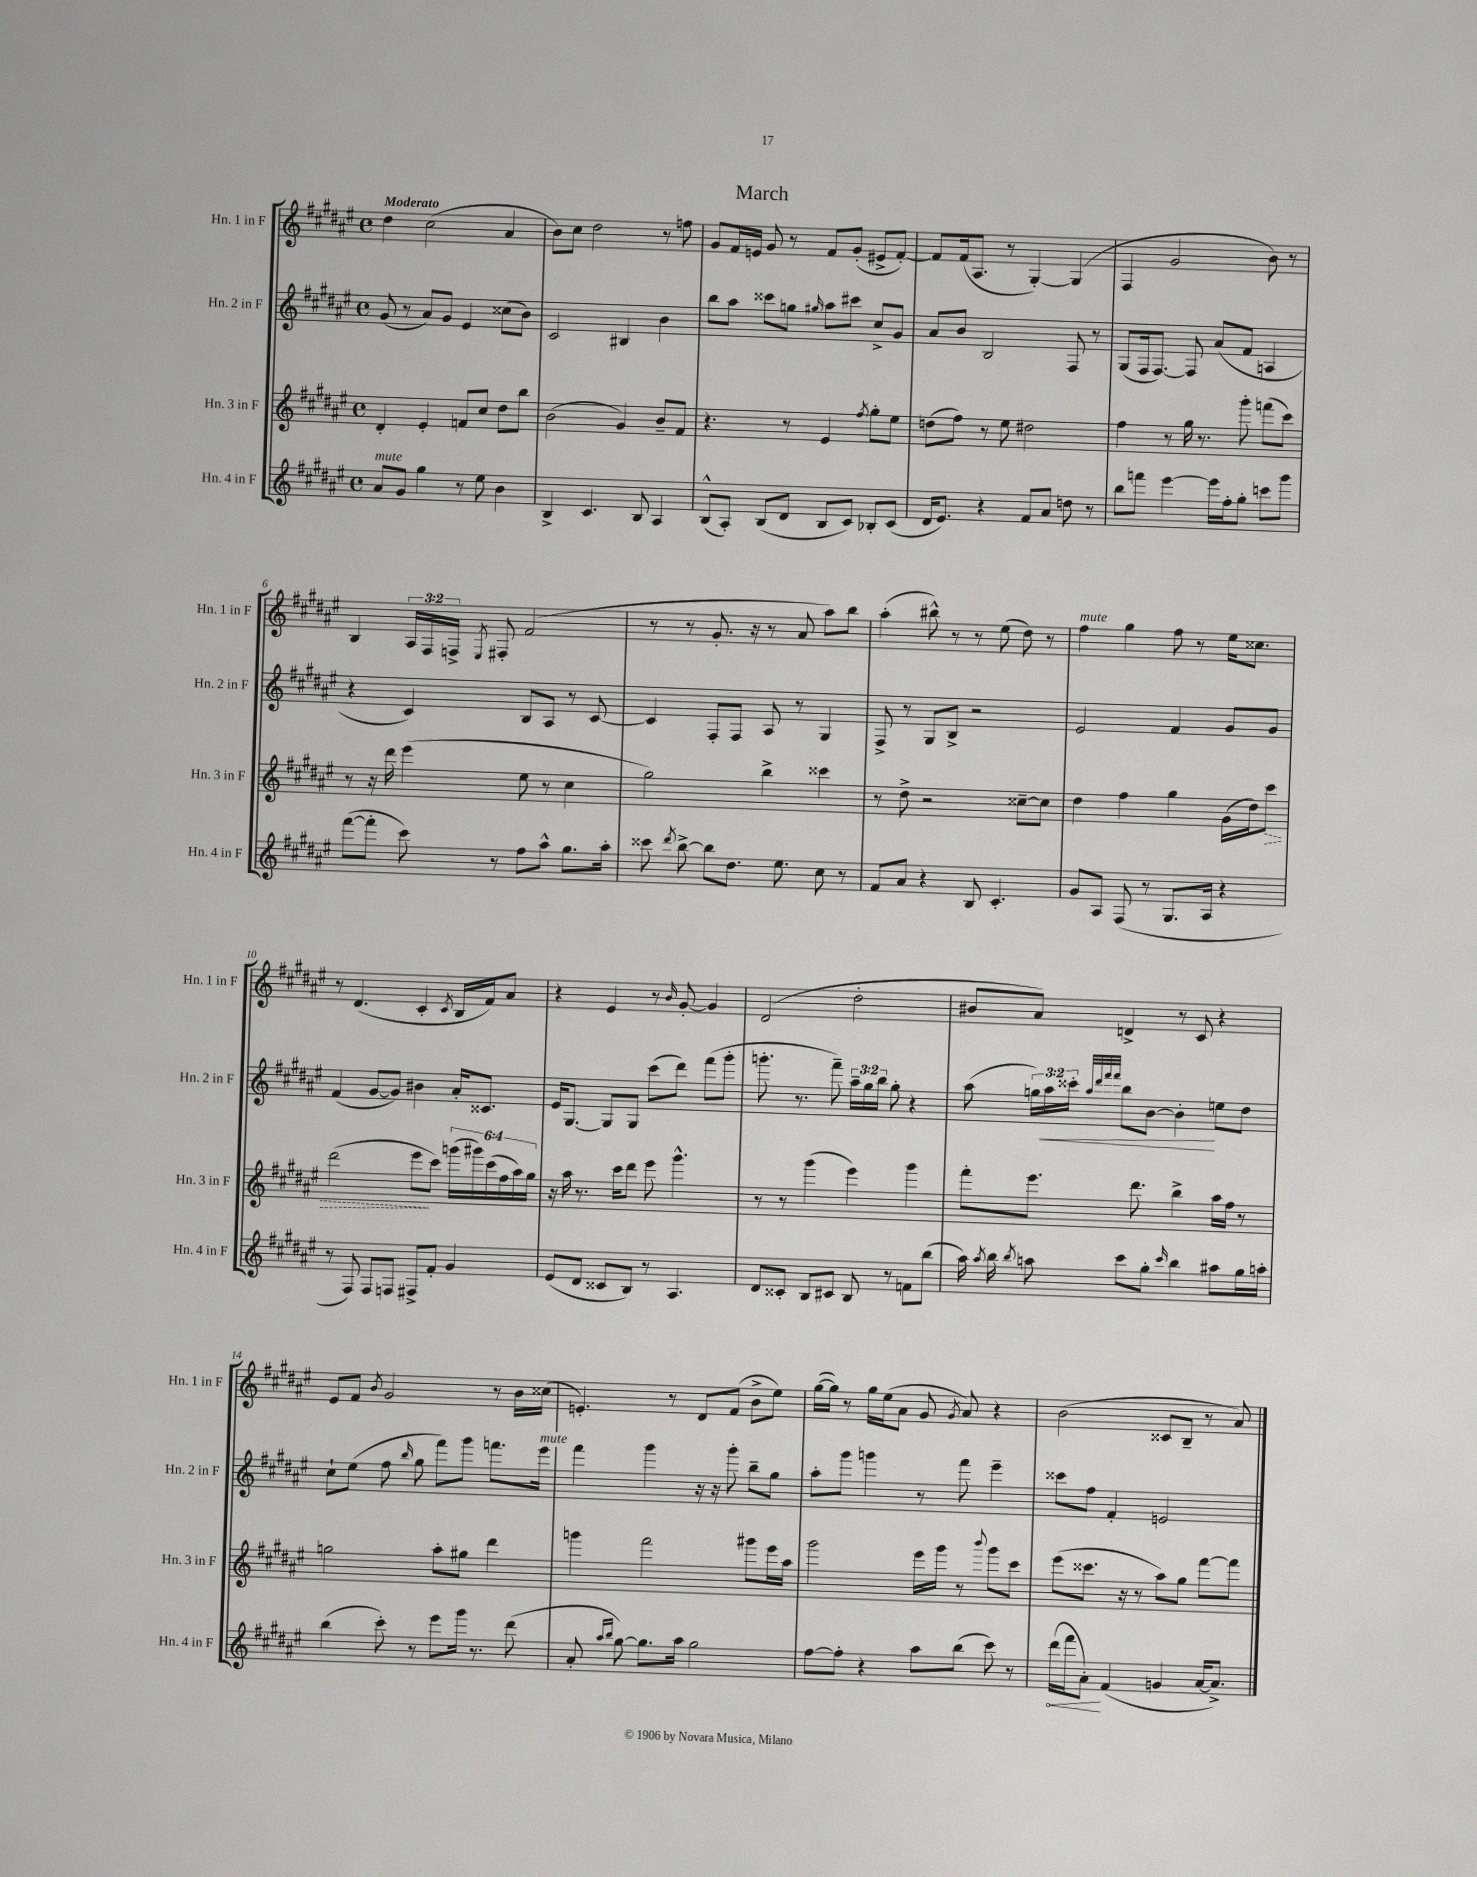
\header { title = "March" }
<<
\new StaffGroup <<
\new Staff = "s0" \with { instrumentName = "Hn. 1 in F" shortInstrumentName = "Hn. 1 in F" } {
    \clef treble \key fis \major \defaultTimeSignature \time 4/4 \override Staff.TupletNumber.text = #tuplet-number::calc-fraction-text \tempo "Moderato"
    \autoBeamOff dis''4 cis''2( ais'4 |
    b'8[) cis''8] dis''2 r8 f''8 |
    gis'8[ fis'16 e'16] gis'8 r8 fis'8[ gis'8]-.( eis'8[-> fis'8]~-.) |
    fis'8[ fis'16( ais8.] r8 gis4~-.) gis4( |
    fis4 gis'2 b'8) r8 |
    b4 \tuplet 3/2 { ais16[ fis16 f16]-> } \acciaccatura { eis8 } fis8-. fis'2( |
    r8 r8 gis'8.-. r16 r8 ais'8 ais''8[) b''8] |
    ais''4-.( bis''8-^) r8 r8 eis''8( dis''8) r8 |
    fis''4^\markup { \italic "mute" } gis''4 fis''8 r8 eis''16[ cisis''8.] |
    r8 dis'4.( cis'4-. \acciaccatura { cis'8 } b16[ fis'16) ais'8] |
    r4 eis'4 r8 \grace { b'16 } gis'8~-. gis'4 |
    dis'2( dis''2-. |
    bis'8[ ais'8]) d'4-> r8 cis'8 r4 |
    eis'8[ fis'8] \acciaccatura { b'8 } gis'2 r8 b'16[ cisis''16]( |
    e'4.-.) r8 dis'8[ fis'8]( b'8[-> eis''8]) |
    gis''16[~( gis''16]) r8 gis''16[ eis''16( ais'8] gis'8 \acciaccatura { gis'8 } ais'8) r4 |
    b'2( cisis'8[ b8]-- r8 ais'8) \bar "|." |
}
\new Staff = "s1" \with { instrumentName = "Hn. 2 in F" shortInstrumentName = "Hn. 2 in F" } {
    \clef treble \key fis \major \defaultTimeSignature \time 4/4 \override Staff.TupletNumber.text = #tuplet-number::calc-fraction-text
    \autoBeamOff gis'8( r8 ais'8[) gis'8] eis'4 cisis''8[( b'8]) |
    cis'2 bis4 b'4 |
    b''8[ ais''8] cisis'''8[ g''8] \grace { gis''16 } ais''8[ cis'''8] cis''8[-> gis'8] |
    ais'8[ b'8] b2 fis8 r8 |
    gis8[( fis16 fis8.]~) fis8 ais'8[( fis'8] a4 |
    r4 cis'4) b8[ ais8] r8 cis'8~ |
    cis'4 fis8[-. fis8] ais8 r8 gis4 |
    fis8-> r8 gis8[ b8]-> r2 |
    eis'2 fis'4 gis'8[ gis'8] |
    fis'4( gis'8[~ gis'8]) bis'4 ais'16[-. cisis'8.] |
    eis'16[ gis8.]~ gis8[ gis8] cis'''8[( dis'''8]) fis'''8[( gis'''8]-. |
    g'''8.-. r8. fis'''8--) \tuplet 3/2 { ais''16[-- gis''16 b''16] } gis''8-. r4 |
    ais''8( \tuplet 3/2 { g''16[) ais''16\< cisis'''16]-. } \grace { ais''32[ dis'''32 fis'''32 fis'''32] } b''8[ b'8]~ b'4-.\! e''8[ dis''8] |
    cis''8[-! eis''8]( fis''8 \grace { b''16 } gis''8 fis'''8[) gis'''8] f'''8.[ eis'''16]^\markup { \italic "mute" } |
    fis'''4 gis'''4 r16 r16 gis'''8-. b''8[-- gis''8] |
    ais''8[-. gis'''8] g'''4 r8 fis'''8 eis'''4-- |
    cisis'''8[ fis''8] fis'4-. e'2 \bar "|." |
}
\new Staff = "s2" \with { instrumentName = "Hn. 3 in F" shortInstrumentName = "Hn. 3 in F" } {
    \clef treble \key fis \major \defaultTimeSignature \time 4/4 \override Staff.TupletNumber.text = #tuplet-number::calc-fraction-text
    \autoBeamOff dis'4-. eis'4-. f'8[ cis''8] dis''8[ b''8] |
    b'2( gis'4) b'8[-- fis'8] |
    r4. r8 eis'4 \acciaccatura { fis''8 } gis''8[-. eis''8] |
    d''8[( fis''8]) r8 eis''8 dis''2 |
    fis''4 r8 gis''16 r8. gis'''8-. f'''8[( cis'''8]) |
    r8 r16 dis'''16 eis'''4( eis''8 r8 cis''4 |
    gis''2) b''4-> cisis'''4 |
    r8 dis''8-> r2 cisis''8[~-- cisis''8] |
    dis''4 fis''4 gis''4 gis'16[( dis''16) \once \override Hairpin.style = #'dashed-line cis'''8]\> |
    dis'''2( eis'''8[\! cis'''8]) \tuplet 6/4 { g'''16[( gis'''16) cis'''16( fis''16 ais''16) gis''16] } |
    r16 ais''16 r8. cis'''16[ dis'''8] eis'''8 gis'''4.-^ |
    r8 r8 gis'''4( eis'''4) gis'''4 |
    fis'''8[-. eis'''8.] dis'''8. b''4-> ais''16[ fis''16] r8 |
    g''2 ais''8[-. gis''8] dis'''4 |
    g'''4 fis'''2 gis'''8[ eis'''16 ais''16] |
    gis'''2 eis'''16[ gis'''16] r8 \appoggiatura { b'''8 } gis'''8[ cis'''8] |
    eis'''8[( cisis'''8.] r16 r8 ais''8[) gis''8] fis'''8[~ fis'''8] \bar "|." |
}
\new Staff = "s3" \with { instrumentName = "Hn. 4 in F" shortInstrumentName = "Hn. 4 in F" } {
    \clef treble \key fis \major \defaultTimeSignature \time 4/4
    \autoBeamOff ais'8[^\markup { \italic "mute" } gis'8] gis''4 r8 eis''8 b'4 |
    b4-> cis'4. b8 ais4 |
    b8[-^( ais8]-.) b8[( dis'8] b8[ cis'8]) bes8[-. cis'8]( |
    dis'16[ eis'8.]) r4 fis'8[ ais'8] d''8 r8 |
    b''8[ f'''8] eis'''4~ eis'''16[ fis''16-. gis''8]-. c'''8[ gis'''8] |
    fis'''8[~( fis'''8]-. cis'''8) r8 fis''8[ ais''8]-^ gis''8.[ ais''16]-. |
    cisis'''8 \acciaccatura { dis'''8 } b''8~-> b''8[ dis''8.] eis''8. cis''8 r8 |
    fis'8[ ais'8] r4 b8 cis'4.-. |
    gis'8[ ais8] fis8( r8 gis8.[ ais16] r4 |
    r8 fis8) fis8[ f8] fis8[-> fis'8]-. gis'4 |
    eis'8[( dis'8] cisis'8[ b8]) r8 ais4. |
    dis'8[ cisis'8]-. b8[ cis'8] b8 r8 f'8[ b''8]( |
    ais''16) \acciaccatura { ais''8 } b''16 \acciaccatura { b''8 } a''8 cis'''8[ gis''8]-. \grace { cis'''16 } b''4 ais''8[ gis''16 a''16]-. |
    b''4( cis'''8-.) r8 eis'''8[ gis'''16] r8. dis'''8( |
    ais'8-. \grace { ais''16[ b''16] } gis''8~) gis''8.[ ais''16] gis''2 |
    fis''8[~ fis''8]-. r4 ais''8[ b''8]( cis'''8) r8 |
    \once \override Hairpin.circled-tip = ##t dis'''16[\<( fis'''16 ais'8]-.\!) fis'4( g'4 ais'16[~ ais'8.]->) \bar "|." |
}
>>
>>
